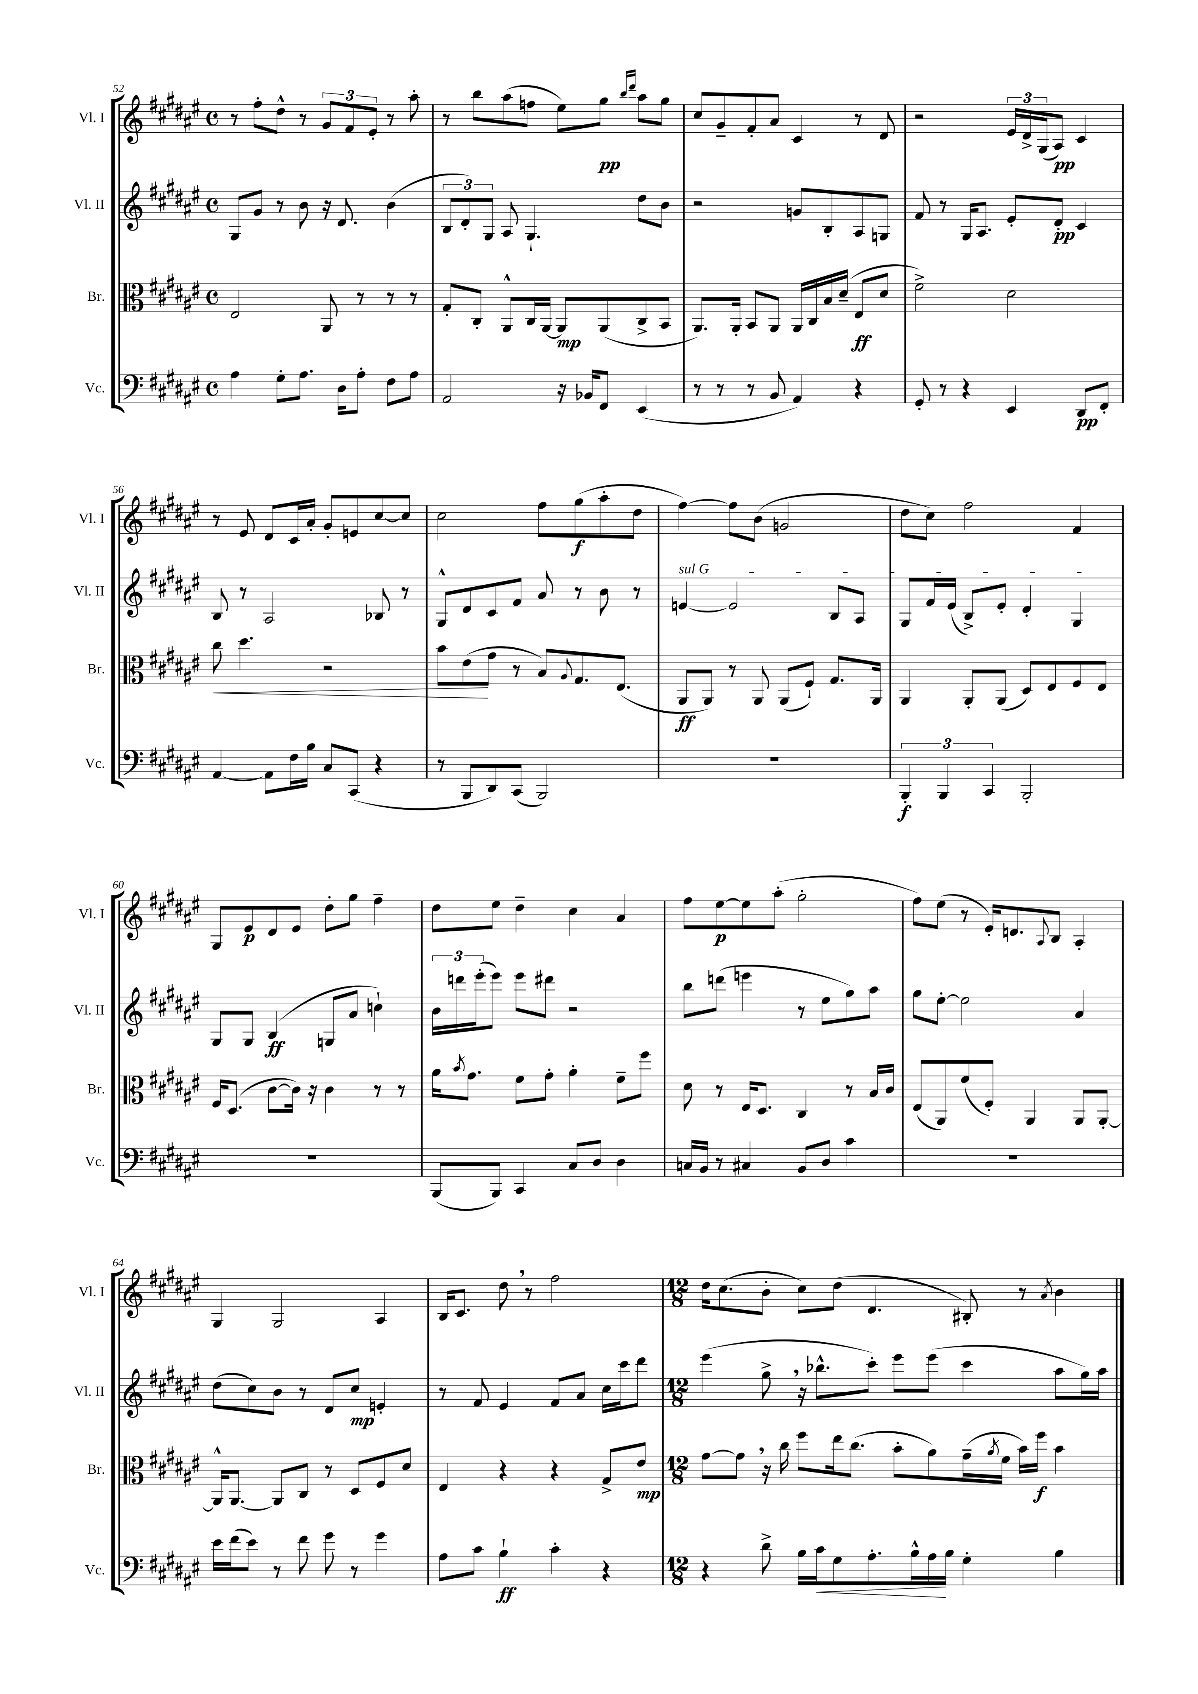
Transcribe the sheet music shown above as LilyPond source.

<<
\new StaffGroup <<
\new Staff = "s0" \with { instrumentName = "Vl. I" shortInstrumentName = "Vl. I" } {
    \clef treble \key fis \major \defaultTimeSignature \time 4/4
    r8 fis''8-. dis''8-^ r8 \tuplet 3/2 { gis'8 fis'8 eis'8-. } r8 ais''8-. |
    r8 b''8 ais''8( f''8 eis''8) gis''8\pp \grace { b''16 dis'''16 } ais''8 gis''8 |
    cis''8 gis'8-- fis'8-. ais'8 cis'4 r8 dis'8 |
    r2 \tuplet 3/2 { eis'16 dis'16-> gis16( } ais8\pp) cis'4 |
    r8 eis'8 dis'8 cis'16 ais'16-. gis'8-. e'8 cis''8~ cis''8 |
    cis''2 fis''8 gis''8\f( ais''8-. dis''8 |
    fis''4~) fis''8 b'8( g'2 |
    dis''8 cis''8) fis''2 fis'4 |
    gis8 eis'8\p dis'8 eis'8 dis''8-. gis''8 fis''4-- |
    dis''8 eis''8 dis''4-- cis''4 ais'4 |
    fis''8 eis''8~\p eis''8 ais''8-.( gis''2-. |
    fis''8) eis''8( r8 eis'16-.) d'8. \appoggiatura { ais8 } b8 ais4-. |
    gis4 gis2 ais4 |
    b16 cis'8. dis''8 \breathe r8 fis''2 |
    \numericTimeSignature \time 12/8 dis''16 cis''8.( b'8-. cis''8) dis''8( dis'4. bis8-.) r8 \acciaccatura { ais'8 } b'4 \bar "|." |
}
\new Staff = "s1" \with { instrumentName = "Vl. II" shortInstrumentName = "Vl. II" } {
    \clef treble \key fis \major \defaultTimeSignature \time 4/4
    gis8 gis'8 r8 b'8 r16 dis'8. b'4( |
    \tuplet 3/2 { b8 dis'8-.) gis8 } ais8 gis4.-! dis''8 b'8 |
    r2 g'8 b8-. ais8 g8 |
    fis'8 r8 gis16 ais8. eis'8-. dis'8-.\pp cis'4 |
    b8 r8 ais2 bes8 r8 |
    gis8-^ dis'8 cis'8 fis'8 ais'8 r8 b'8 r8 |
    \once \override TextSpanner.bound-details.left.text = \markup { \italic "sul G" } e'4~\startTextSpan e'2 b8 ais8 |
    gis8 fis'16 eis'16( b8->) eis'8-. dis'4-. gis4\stopTextSpan |
    gis8 gis8 b4\ff( g8 ais'8 c''4-!) |
    \tuplet 3/2 { b'16 d'''16 eis'''16-.( } eis'''8) eis'''8 dis'''8 r2 |
    b''8 d'''8( e'''4 r8 eis''8 gis''8) ais''8 |
    gis''8 eis''8~-. eis''2 ais'4 |
    dis''8( cis''8) b'8 r8 dis'8 cis''8\mp e'4-. |
    r8 fis'8 eis'4 fis'8 ais'8 cis''16 cis'''16 dis'''8 |
    \numericTimeSignature \time 12/8 eis'''4( gis''8-> \breathe r16 bes''8.-^ cis'''8-.) eis'''8 eis'''8( cis'''4 ais''8 gis''16) ais''16 \bar "|." |
}
\new Staff = "s2" \with { instrumentName = "Br." shortInstrumentName = "Br." } {
    \clef alto \key fis \major \defaultTimeSignature \time 4/4
    eis2 ais,8 r8 r8 r8 |
    gis8-. cis8-. ais,8-^ cis16 ais,16~ ais,8\mp ais,8( cis8-> b,8 |
    ais,8.) ais,16-. b,8 ais,8 ais,16 cis16 b16 dis'16--( eis8\ff dis'8 |
    fis'2->) dis'2 |
    cis''8\< dis''4. r2 |
    b'8 eis'8\!( gis'8 r8 b8) \appoggiatura { ais8 } gis8. eis8.( |
    ais,8\ff ais,8) r8 ais,8 ais,8( fis8-!) gis8. ais,16 |
    ais,4 ais,8-. ais,8( dis8) eis8 fis8 eis8 |
    fis16 dis8.( cis'8~ cis'16) r16 cis'4 r8 r8 |
    ais'16 \acciaccatura { b'8 } gis'8. fis'8 gis'8-. ais'4-. fis'8-- fis''8 |
    dis'8 r8 eis16 dis8. cis4 r8 b16 cis'16 |
    eis8( ais,8) fis'8( fis8-.) ais,4 ais,8 ais,8~-. |
    ais,16-^ ais,8.~ ais,8 cis8 r8 dis8 fis8 dis'8 |
    eis4 r4 r4 gis8-> eis'8\mp |
    \numericTimeSignature \time 12/8 gis'8~ gis'8 \breathe r16 cis''16 fis''8 eis''16 cis''8.( b'8-. ais'8) gis'16--( \acciaccatura { ais'8 } fis'16 b'16) fis''16\f b'4 \bar "|." |
}
\new Staff = "s3" \with { instrumentName = "Vc." shortInstrumentName = "Vc." } {
    \clef bass \key fis \major \defaultTimeSignature \time 4/4
    ais4 gis8-. ais8. dis16 ais8-. fis8 ais8 |
    ais,2 r16 bes,16 fis,8 eis,4( |
    r8 r8 r8 b,8 ais,4) r4 |
    gis,8-. r8 r4 eis,4 dis,8\pp fis,8-. |
    ais,4~ ais,8 fis16 b16 cis8 cis,8( r4 |
    r8 b,,8 dis,8) cis,8( b,,2) |
    R1 |
    \tuplet 3/2 { b,,4-.\f b,,4 cis,4 } b,,2-. |
    R1 |
    b,,8( b,,8) cis,4 cis8 dis8 dis4 |
    c16 b,16 r8 cis4 b,8 dis8 cis'4 |
    R1 |
    eis'16 fis'16( eis'8) r8 fis'8 gis'8 r8 gis'4 |
    ais8 cis'8 b4-!\ff cis'4-. r4 |
    \numericTimeSignature \time 12/8 r4 dis'8-> b16 cis'16\< gis8 ais8.-. b16-^ ais16\! b16 gis4-. b4 \bar "|." |
}
>>
>>
\layout { \context { \Score currentBarNumber = #52 } }
